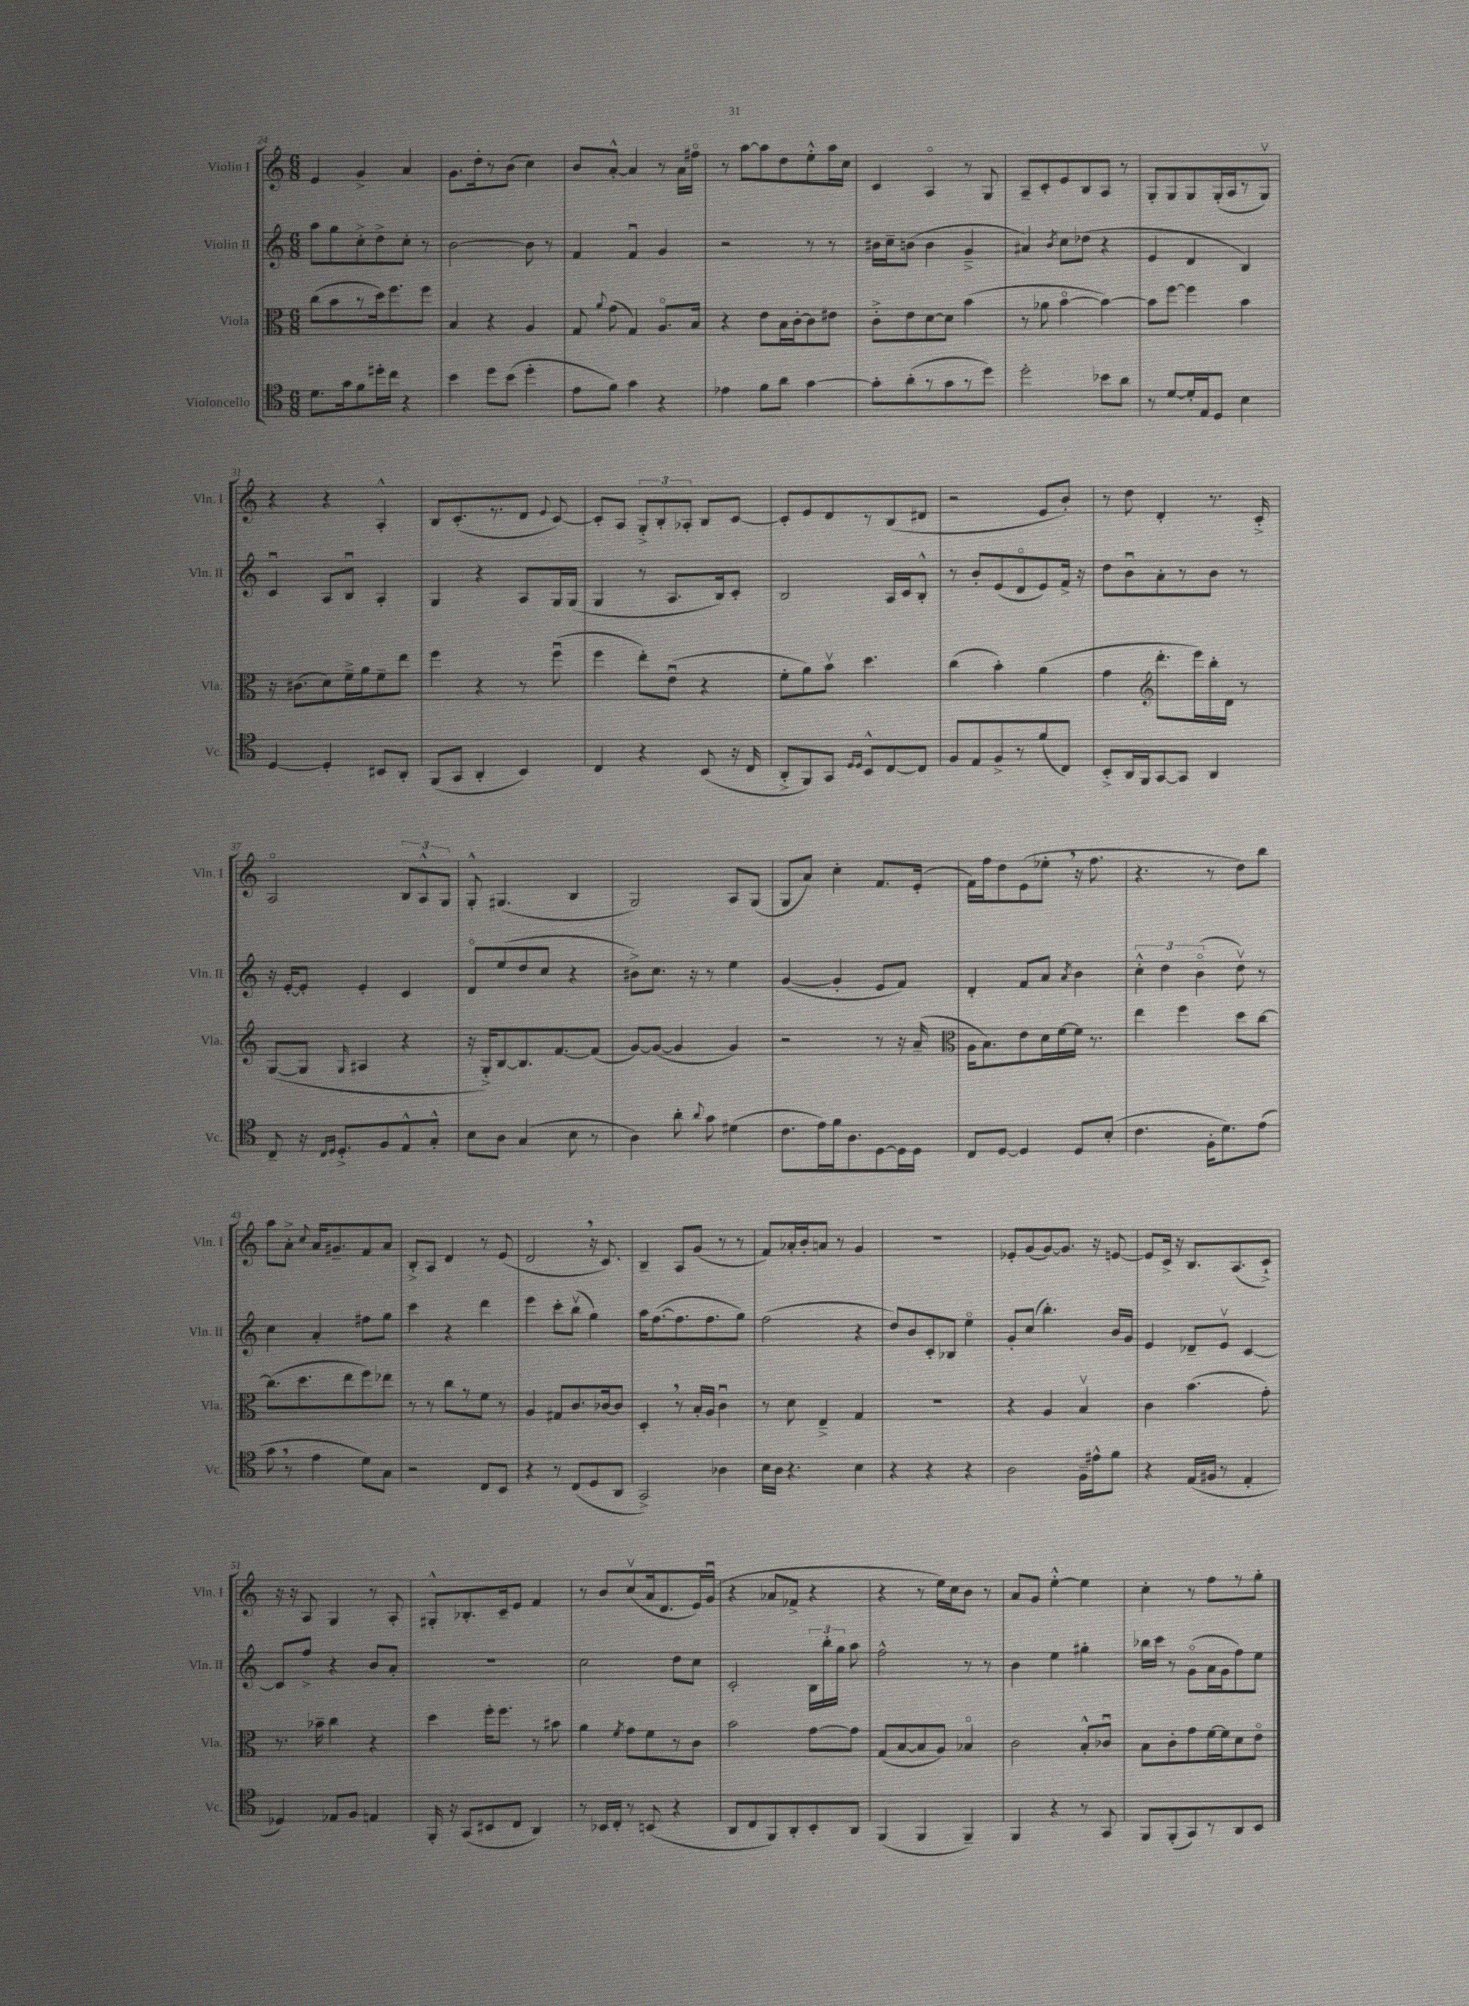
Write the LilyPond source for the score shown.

<<
\new StaffGroup <<
\new Staff = "s0" \with { instrumentName = "Violin I" shortInstrumentName = "Vln. I" } {
    \clef treble \key c \major \numericTimeSignature \time 6/8
    \autoBeamOff e'4 g'4-> a'4 |
    g'8.[ d''16-. r8 b'8]( c''4) |
    b'8[ a'8]~-.-^ a'4 r8 a'16[ fis''16]\flageolet |
    r8 a''8[~ a''8 d''8 e''8-.-^ a''16 c''16] |
    c'4 a4\flageolet r8 g8 |
    a8[-- c'8-. e'8 b8 a8] r8 |
    g8[-. g8 g8 g16-.( a16 r8 g8]\upbow) |
    r4 r4 a4-.-^ |
    b8[ c'8.-.( r8. d'8] \appoggiatura { e'8 } c'8~) |
    c'8[-. a8] \tuplet 3/2 { g8[-.-> b8-. aes8]-. } b8[ c'8]~ |
    c'8[-. e'8 d'8 r8 b8( dis'8] |
    r2 e'8[ b'8]-.) |
    r8 d''8 d'4-. r8. c'16-.-> |
    a2\flageolet \tuplet 3/2 { b8[ a8-^ g8] } |
    g8-.-^ gis4.( b4 |
    g2) a8[ g8]( |
    g8[ a'8]) c''4-. f'8.[ e'16]-.( |
    f'16[) f''16 d''8 e'8( ees''8]-. \breathe r16 f''8. |
    r4. r8 d''8[) b''8] |
    a''8[ a'8]-.-> \appoggiatura { c''8 } a'16[ gis'8.-- f'8 a'8] |
    b8[-.-> a8] d'4 r8 e'8( |
    d'2 \breathe r16 c'8.) |
    b4-- a8[ g'8]( r8 r8 |
    f'8[) aes'16-. b'16-. a'8] r8 g'4 |
    R2. |
    ees'8[-. g'8( g'8~) g'8.] r16 e'8~ |
    e'8[ c'16]-> r16 b8.[ a8.( c'8]-!->) |
    r16 r16 a8 g4 r8 a8-. |
    gis8[-.-^ bes8.-. c'16-- e'8] f'4 |
    r8 b'8[ c''8\upbow( a'16 d'8. e'16) g'16]\downbow( |
    r4 aes'8[ fes'8]-> r4 |
    r4 r8 e''16[) c''16 b'8] r8 |
    a'8[ g'8] e''4~-.-^ e''4 |
    c''4-. r8 f''8[ r8 g''8]-. \bar "|." |
}
\new Staff = "s1" \with { instrumentName = "Violin II" shortInstrumentName = "Vln. II" } {
    \clef treble \key c \major \numericTimeSignature \time 6/8
    \autoBeamOff a''8[ g''8 c''8-.-> d''8-> c''8]-. r8 |
    b'2~ b'8 r8 |
    f'4 f'4\downbow g'4 |
    r2 r8 r8 |
    bis'16[ c''16-- b'8]( b'4 g'4---> |
    ais'4) \acciaccatura { b'8 } c''8[ des''8]( r4 |
    e'4 d'4 b4) |
    c'4\downbow a8[ b8]\downbow a4-. |
    g4 r4 a8[ g16 g16]( |
    g4 r8 a8.[ b16) c'8]-. |
    b2 a16[ c'16 b8]-.-^ |
    r8 b'8[-. e'8( d'8\flageolet e'8) f'16]-> r16 |
    d''8[ b'8\downbow a'8-. r8 b'8] r8 |
    r16 e'16[~-. e'8]-. e'4-. c'4 |
    d'8[\flageolet e''8( d''8 c''8] r4 |
    bis'8[->) c''8.] r16 r8 e''4 |
    g'4~( g'4-. e'8[ f'8]) |
    d'4-. f'8[ a'8] \acciaccatura { a'8 } b'4 |
    \tuplet 3/2 { c''4-.-^ d''4 b'4\flageolet( } d''8\upbow) r8 |
    c''4 a'4-. fis''8[ g''8] |
    c'''4 r4 d'''4 |
    e'''4 c'''8[-. b''8]\upbow( g''4) |
    a''16[ f''8.~( f''8. f''8. g''8]) |
    f''2( r4 |
    d''8[) b'8 c'8-. bes8] e''4\flageolet |
    g'8[-. c''8]( b''4.-.) b'16[ g'16] |
    e'4 des'8[-- e'8]\upbow c'4~ |
    c'8[ f''8]-> r4 b'8[ a'8]-. |
    R2. |
    c''2 d''8[ c''8] |
    c'2-. \tuplet 3/2 { b16[ b''16-. g''16] } a''8 |
    f''2-^ r8 r8 |
    b'4 e''4 gis''4-. |
    bes''16[ c'''16] r8 g'8[\flageolet( a'16 g'16 f''8) e''8] \bar "|." |
}
\new Staff = "s2" \with { instrumentName = "Viola" shortInstrumentName = "Vla." } {
    \clef alto \key c \major \numericTimeSignature \time 6/8
    \autoBeamOff c''8[( b'8 r8 d''16) f''8. f''8] |
    b4 r4 a4 |
    g8 \appoggiatura { a'8 } g'8( g4) a8.[\flageolet b16] |
    r4 e'8[ b16 c'16~-. c'8 eis'8] |
    c'8[-.-> e'8 d'8~ d'8] b'4( |
    r8 aes'8 b'4~\flageolet b'4~) |
    b'8[ f''8]~ f''4 b'4 |
    r16 cis'8.[( d'8) f'16---> a'16 f'8-- e''8] |
    f''4 r4 r8 f''8\downbow( |
    f''4 e''8[-.) e'8]\downbow( r4 |
    f'8[-. a'8) b'8]\upbow d''4. |
    c''4( b'4-.) a'4( |
    g'4 \clef treble d'''8.[-. e'''16) b''16-. d'16] r8 |
    g8[~( g8] \grace { g16 } ais4 r4 |
    r16 g16[-.->) b8~ b8. f'8.~ f'8]( |
    g'8[~) g'8]~( g'4 g'4) |
    r2 r8 r16 a'16--( |
    \clef alto a16[ b8.) e'8 d'16 f'16~ f'16] r8. |
    e''4 f''4 d''8[ c''8]~ |
    c''8.[( d''8. e''8 f''8) ees''8] |
    r8 r8 c''8[ r8 f'8] r8 |
    a4 gis8[ c'8. ces'16~ ces'8] |
    d4-. \breathe r8 b16[-. a16] c'4\downbow |
    r8 d'8 e4---> g4 |
    R2. |
    r4 a4 b4\upbow |
    c'4 b'4.( g'8-.) |
    r8. bes'16-- c''4 r4 |
    d''4 f''16[-. f''8.] r8 bis'8 |
    a'4 \acciaccatura { f'8 } g'8[ f'8 r8 c'8] |
    b'2 g'8[~ g'8] |
    g8[( b8~ b8 a8]) bes4\flageolet |
    c'2 b8[-.-^ ces'8]\downbow |
    b8[ c'8-. g'8 f'16~ f'16 d'8 e'8]\flageolet \bar "|." |
}
\new Staff = "s3" \with { instrumentName = "Violoncello" shortInstrumentName = "Vc." } {
    \clef tenor \key c \major \numericTimeSignature \time 6/8
    \autoBeamOff d'8.[ g'16 f'8 dis''16-. c''16] r4 |
    b'4 d''8[ b'8]( d''4-. |
    e'8[ f'8]) g'4 r4 |
    ees'4 f'8[ a'8] g'4~ |
    g'8[-. a'8-.( r8 g'8 r8 d''8]) |
    d''2-. bes'8[ a'8] |
    r8 d'8[~ d'16-. e16 d8] b4 |
    d4~ d4-. bis,8[ a,8]-. |
    f,8[( g,8] a,4-. b,4) |
    c4 r4 b,8( r16 c16 |
    a,8[-.-> f,8) g,8] \grace { d16[ d16] } b,8[-^ c8~ c8] |
    f8[ e8 f8-> r8 f'8( c8]) |
    b,8[-.-> a,16 f,16 g,8~ g,8] a,4 |
    c8-- r16 \grace { c16[ d16] } d8.[-.-> f8 e8-^ g8]-.-^ |
    b8[ a8] g4( b8 r8 |
    a4) a'8-. \appoggiatura { a'8 } g'8 dis'4( |
    c'8.[ e'16) f'16 a8. d8~ d16 d16] |
    c8[ d8]~ d4 d8[ b8]-.( |
    c'4. f16[-. d'8.) e'8]( |
    g'8 \breathe r8 e'4 d'8[) g8] |
    r2 c8[ b,8] |
    r4 r8 c8[( d8 a,8] |
    g,2->) aes4 |
    b16[ a16] r4. b4 |
    r4 r4 r4 |
    a2 f16[-- eis'16-^ f'8] |
    r4 e16[( fis16] r8 e4-. |
    des4) ees8[ f8] e4 |
    f,16-. r16 g,8[( bis,8 c8] a,4) |
    r8 bes,16[ c16]-. r8 b,8( r4 |
    a,8[ c8 f,8) a,8-. b,8-. a,8] |
    f,4( f,4 f,4--) |
    f,4 r4 r8 g,8 |
    f,8[ f,8-.( g,8) r8 a,8 b,8] \bar "|." |
}
>>
>>
\layout { \context { \Score currentBarNumber = #24 } }
